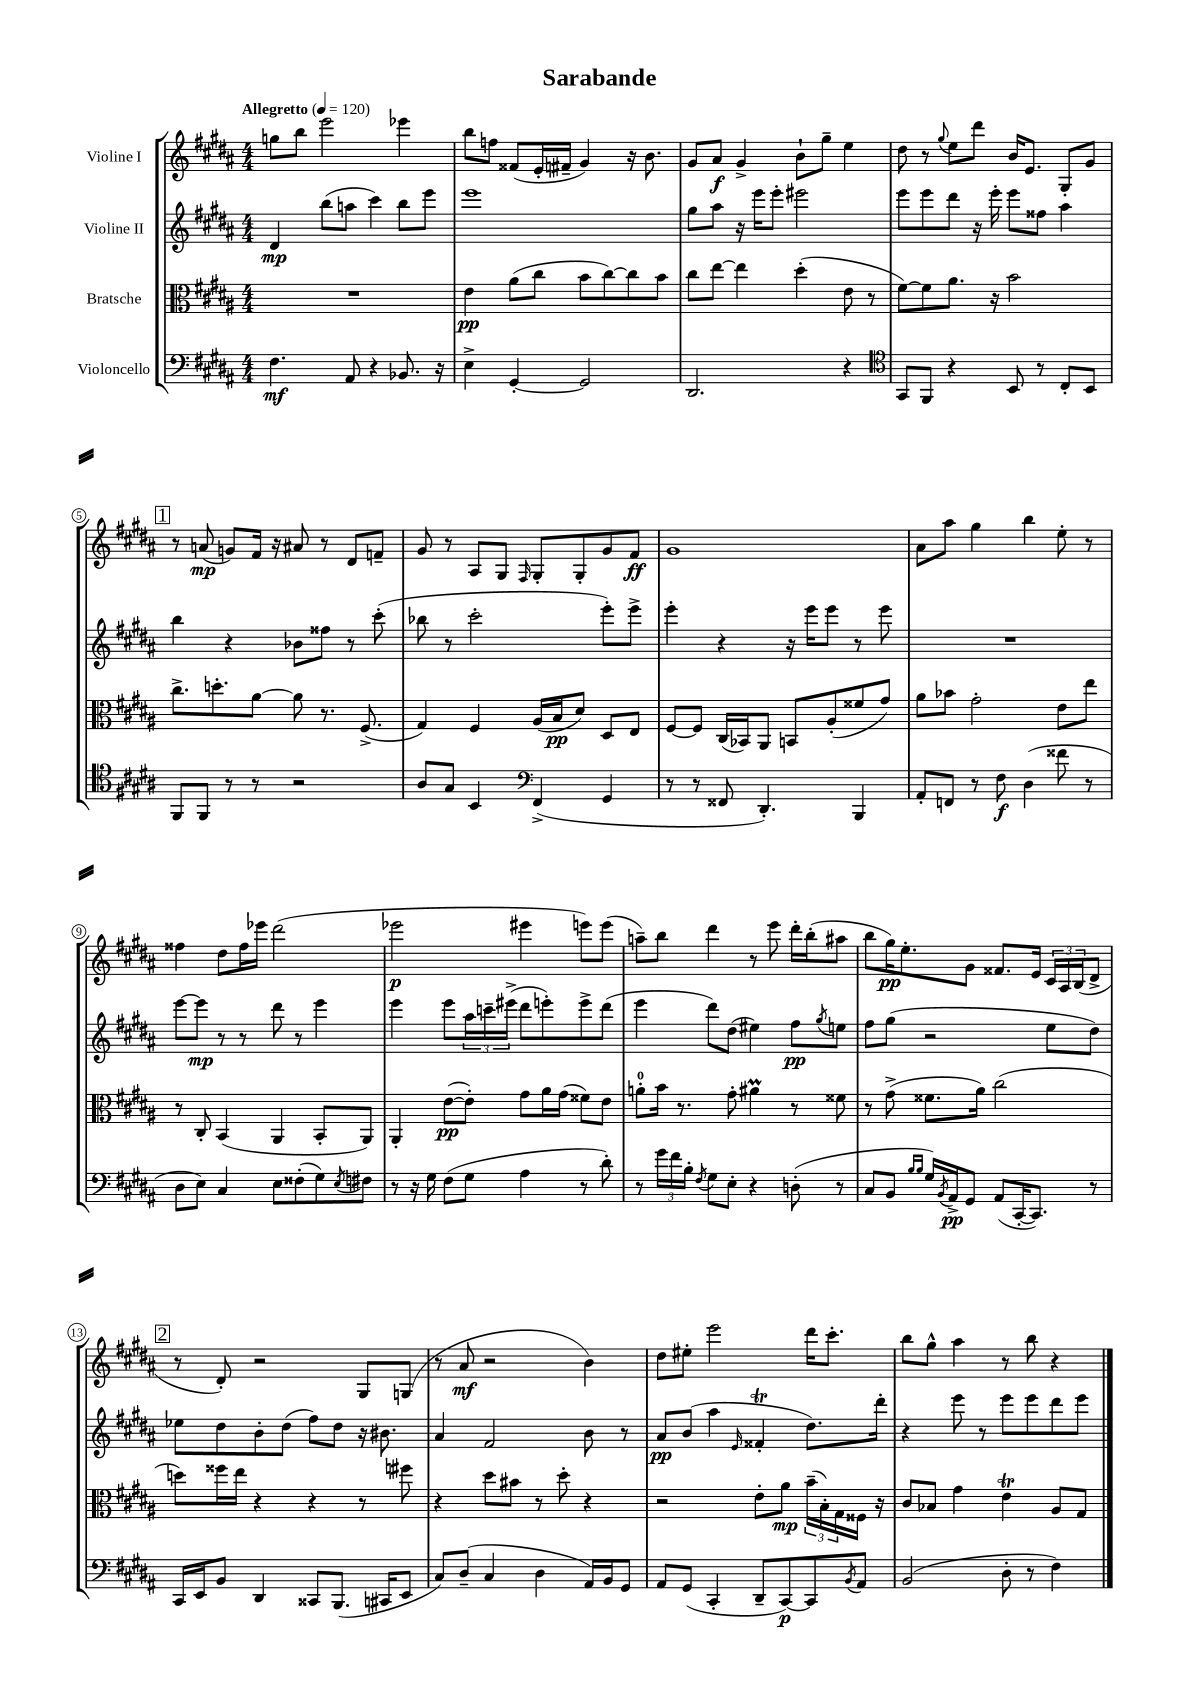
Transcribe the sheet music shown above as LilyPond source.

\header { title = "Sarabande" }
<<
\new StaffGroup <<
\new Staff = "s0" \with { instrumentName = "Violine I" } {
    \clef treble \key b \major \numericTimeSignature \time 4/4 \tempo "Allegretto" 4 = 120
    g''8 b''8 e'''2 ees'''4 |
    b''8 f''8 fisis'8( e'16-. fis'16-- gis'4) r16 b'8. |
    gis'8 ais'8\f gis'4-> b'8-! gis''8-- e''4 |
    dis''8 r8 \appoggiatura { gis''8 } e''8 dis'''8 b'16 e'8. gis8-. gis'8 |
    \mark \markup { \box "1" } r8 a'8\mp( g'8) fis'16 r16 ais'8 r8 dis'8 f'8-- |
    gis'8 r8 ais8 gis8 \grace { fis16 } gis8-. gis8-. gis'8 fis'8\ff |
    gis'1 |
    ais'8 ais''8 gis''4 b''4 e''8-. r8 |
    fisis''4 dis''8 fisis''16 ees'''16 dis'''2( |
    ees'''2\p eis'''4 e'''8) e'''8( |
    a''8--) b''8 dis'''4 r8 e'''8 dis'''16-. b''16-.( ais''8 |
    b''8 gis''16\pp) e''8.-. gis'8 fisis'8. e'16 \tuplet 3/2 { cis'16 ais16 b16( } dis'8-> |
    \mark \markup { \box "2" } r8 dis'8-.) r2 gis8 g8( |
    r8 ais'8\mf r2 b'4) |
    dis''8 eis''8-. e'''2 dis'''16 cis'''8.-. |
    b''8 gis''8-^ ais''4 r8 b''8 r4 \bar "|." |
}
\new Staff = "s1" \with { instrumentName = "Violine II" } {
    \clef treble \key b \major \numericTimeSignature \time 4/4
    dis'4\mp b''8( a''8 cis'''4) b''8 e'''8 |
    e'''1 |
    gis''8 ais''8 r16 e'''16 e'''8-. eis'''2 |
    e'''8 e'''8 dis'''8 r16 e'''16-. e'''8 fisis''8 ais''4 |
    \mark \markup { \box "1" } b''4 r4 bes'8 fisis''8 r8 cis'''8-.( |
    bes''8 r8 cis'''2-. e'''8-.) e'''8-> |
    e'''4-. r4 r16 e'''16 e'''8 r8 e'''8 |
    R1 |
    e'''8~ e'''8\mp r8 r8 dis'''8 r8 e'''4 |
    e'''4 e'''8 \tuplet 3/2 { ais''16 c'''16-- eis'''16->( } dis'''8 e'''8-.) e'''8-> dis'''8( |
    e'''4 dis'''8) dis''8( eis''4) fis''8\pp \acciaccatura { gis''8 } e''8 |
    fis''8 gis''8( r2 e''8 dis''8) |
    \mark \markup { \box "2" } ees''8 dis''8 b'8-. dis''8( fis''8) dis''8 r16 bis'8. |
    ais'4 fis'2 b'8 r8 |
    ais'8\pp b'8( ais''4 \grace { e'16 } fisis'4-.\trill dis''8.) dis'''16-. |
    r4 e'''8 r8 e'''8 e'''8 dis'''8 e'''8 \bar "|." |
}
\new Staff = "s2" \with { instrumentName = "Bratsche" } {
    \clef alto \key b \major \numericTimeSignature \time 4/4
    R1 |
    e'4\pp ais'8( cis''8 b'8 cis''8~) cis''8 b'8 |
    cis''8 e''8~ e''4 dis''4-.( e'8 r8 |
    fis'8~) fis'8 ais'8. r16 b'2 |
    \mark \markup { \box "1" } cis''8.-> d''8.-. ais'8~ ais'8 r8. fis8.->( |
    gis4) fis4 ais16( b16\pp dis'8) dis8 e8 |
    fis8~ fis8 cis16( bes,16) ais,8 b,8 ais8-.( fisis'8 gis'8) |
    ais'8 bes'8 gis'2-. e'8 e''8 |
    r8 cis8-. b,4( ais,4 b,8-. ais,8) |
    ais,4-. e'8~\pp( e'8-.) gis'8 ais'16 gis'16( fisis'8) e'8 |
    a'8-0-. b'16 r8. gis'8-. ais'4\prall r8 fisis'8 |
    r8 gis'8->( fisis'8. ais'16) cis''2( |
    \mark \markup { \box "2" } d''8) fisis''16 e''16 r4 r4 r8 fis''8 |
    r4 dis''8 bis'8 r8 dis''8-. r4 |
    r2 e'8-. ais'8\mp \tuplet 3/2 { b'16--( b16-.) gis16 } fisis16 r16 |
    cis'8 bes8 gis'4 e'4\trill ais8 gis8 \bar "|." |
}
\new Staff = "s3" \with { instrumentName = "Violoncello" } {
    \clef bass \key b \major \numericTimeSignature \time 4/4
    fis4.\mf ais,8 r4 bes,8. r16 |
    e4-> gis,4~-. gis,2 |
    dis,2. r4 |
    \clef tenor gis,8 fis,8 r4 b,8 r8 cis8-. b,8 |
    \mark \markup { \box "1" } fis,8 fis,8 r8 r8 r2 |
    ais8 gis8 b,4 \clef bass fis,4->( gis,4 |
    r8 r8 fisis,8 dis,4.-.) b,,4 |
    ais,8-. f,8 r8 fis8\f dis4( fisis'8 r8 |
    dis8 e8) cis4 e8 fisis8-.( gis8) \acciaccatura { e8 } fis8 |
    r8 r16 gis16 fis8( gis8 ais4 r8 dis'8-.) |
    r8 \tuplet 3/2 { gis'16 fis'16 b16-. } \acciaccatura { fis8 } gis8 e8-. r4 d8-.( r8 |
    cis8 b,8 \grace { b16 b16 } gis16) \acciaccatura { b,8 } ais,16->\pp gis,8 ais,8( cis,16~-. cis,8.) r8 |
    \mark \markup { \box "2" } cis,16 e,16 b,8 dis,4 cisis,8 b,,8.( cis,16 e,8 |
    cis8) dis8--( cis4 dis4 ais,16) b,16 gis,8 |
    ais,8 gis,8( cis,4-. dis,8-- cis,8~\p) cis,8 \acciaccatura { b,8 } ais,8 |
    b,2( dis8-. r8 fis4) \bar "|." |
}
>>
>>
\layout { \context { \Score \override BarNumber.stencil = #(make-stencil-circler 0.1 0.3 ly:text-interface::print) } }
